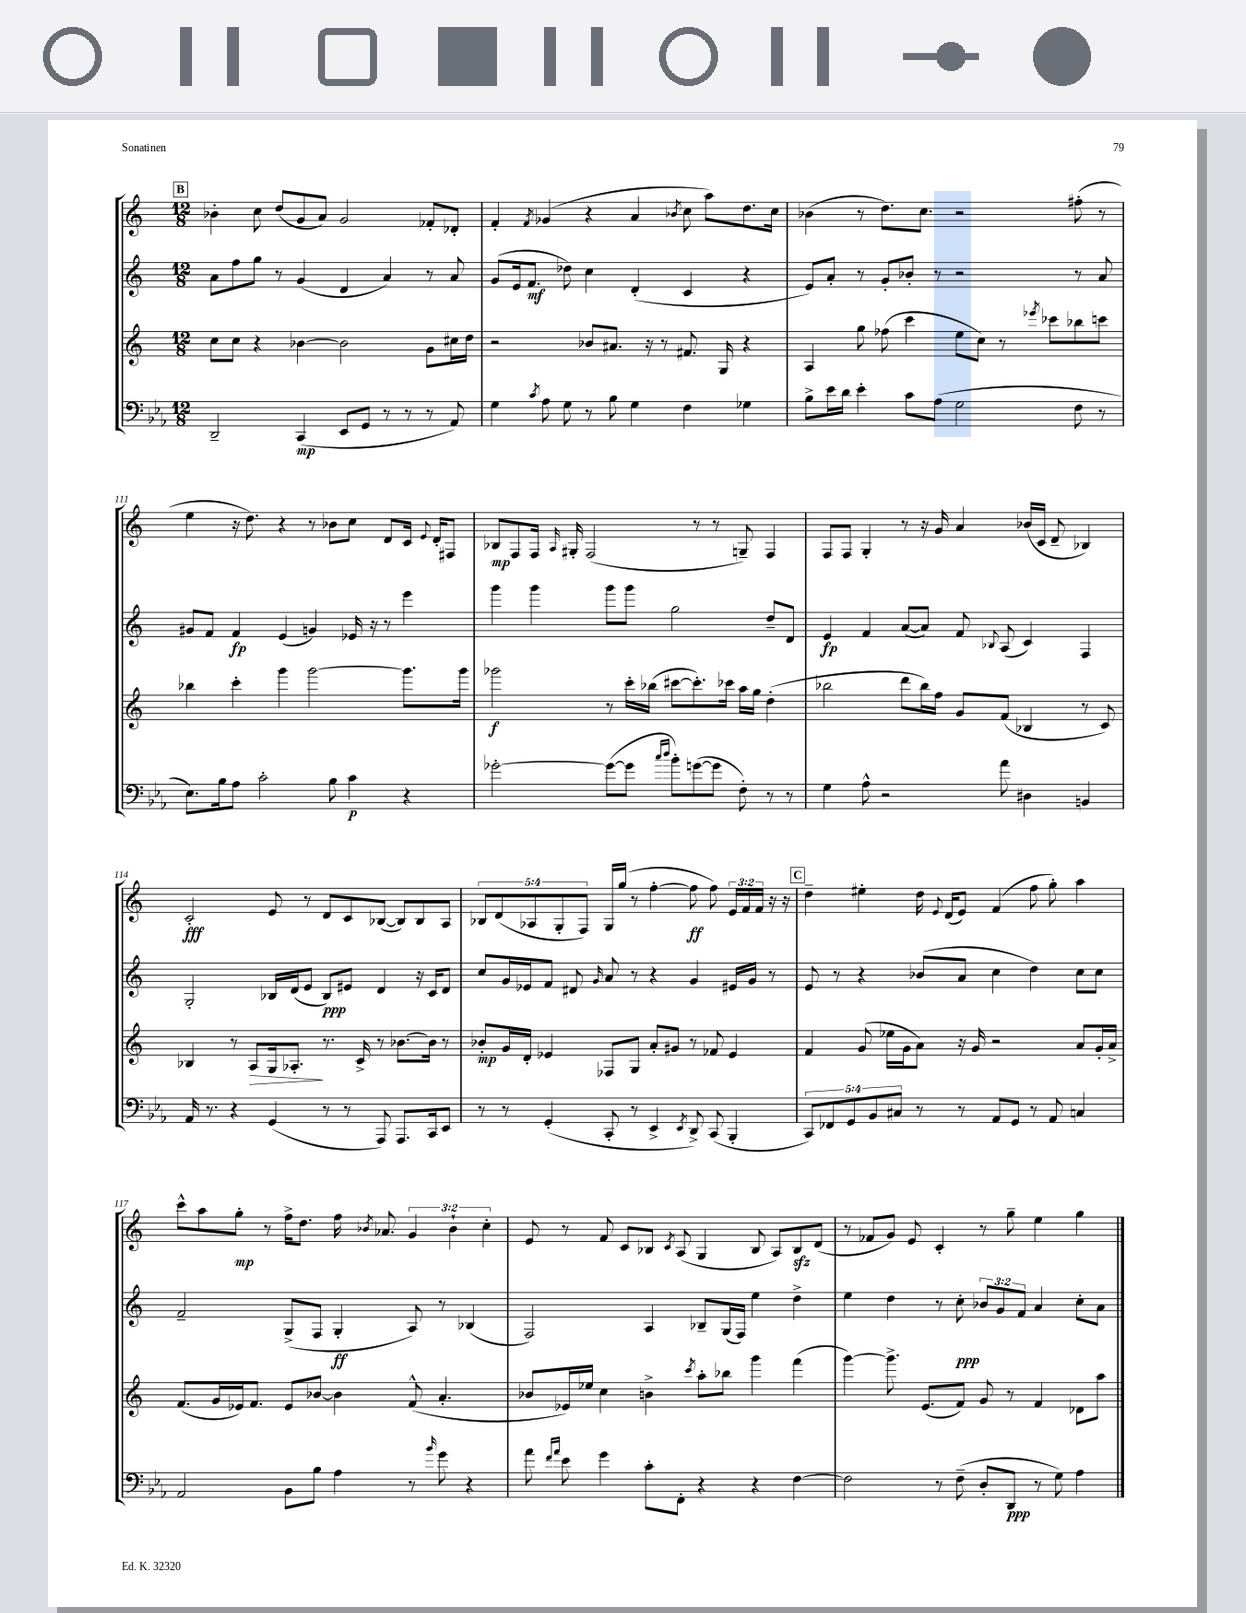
<<
\new StaffGroup <<
\new Staff = "s0" {
    \clef treble \key c \major \numericTimeSignature \time 12/8 \override Staff.TupletNumber.text = #tuplet-number::calc-fraction-text
    \autoBeamOff \mark \markup { \box "B" } bes'4-. c''8 d''8[( g'8 a'8]) g'2 fes'8[-. des'8]-. |
    f'4-. \acciaccatura { f'8 } ges'4( r4 a'4 \acciaccatura { bes'8 } c''8 a''8[) d''8. c''16] |
    bes'4( r8 d''8.[) c''8.] r2 fis''8-.( r8 |
    e''4 r16 d''8.) r4 r8 bes'8[ c''8] d'8[ c'16] \appoggiatura { e'8 } d'16[-. fis8] |
    bes8[\mp f8 f16] \grace { a16 } gis16-. f2( r8 r8 g8--) f4 |
    f8[ f8] g4-. r8 r16 g'16 a'4 bes'16[( c'16] d'8-- bes4) |
    c'2-.\fff e'8 r8 d'8[ c'8 bes8]~( bes8[) bes8 a8] |
    \tuplet 5/4 { bes8[ d'8( aes8 g8-. f8]) } g16[ g''16]( r8 f''4~-. f''8\ff f''8) \tuplet 3/2 { e'16[ f'16 f'16] } r16 r16 |
    \mark \markup { \box "C" } d''4-- eis''4-. d''16 \appoggiatura { e'8 } d'16[( e'8]) f'4( f''8 g''8-.) a''4 |
    c'''8[-^ a''8 g''8]-.\mp r8 f''16[-> d''8.] f''16 \acciaccatura { bes'8 } aes'8. \tuplet 3/2 { g'4 bes'4-! c''4-. } |
    e'8 r8 f'8 c'8[ bes8] \acciaccatura { c'8 } a8( g4 bes8 a8[) bes8\sfz d'8]( |
    r8 fes'8[ g'8]) e'8 c'4-. r8 g''8-- e''4 g''4 \bar "|." |
}
\new Staff = "s1" {
    \clef treble \key c \major \numericTimeSignature \time 12/8 \override Staff.TupletNumber.text = #tuplet-number::calc-fraction-text
    \autoBeamOff \mark \markup { \box "B" } a'8[ f''8 g''8] r8 g'4( d'4 a'4) r8 a'8 |
    g'8[( e'16 f'8.]\mf des''8) c''4 d'4-.( c'4 r4 |
    e'8[) a'8]-. r8 g'8[-. bes'8]-. r8 r2 r8 a'8 |
    gis'8[ f'8] f'4\fp e'4( g'4) ees'16 r16 r8 e'''4 |
    g'''4 g'''4 g'''8[ g'''8] g''2 d''8[-- d'8] |
    e'4\fp f'4 a'8[~( a'8]) f'8 \appoggiatura { bes8 } a8( c'4) f4 |
    g2-. bes16[ d'16( e'8] bes8[\ppp) eis'8] d'4 r16 c'16[ d'8] |
    c''8[ g'16 ees'16 f'8] dis'8 \grace { g'16 } a'8 r8 r4 g'4 eis'16[ g'16] r8 |
    \mark \markup { \box "C" } e'8 r8 r4 bes'8[( a'8] c''4 d''4) c''8[ c''8] |
    f'2-- g8[->( f8] g4-.\ff a8) r8 bes4( |
    f2) a4 bes8[-- g16( f16]) e''4 d''4-> |
    e''4 d''4 r8 c''8-.\ppp \tuplet 3/2 { bes'8[ g'8 f'8] } a'4 c''8[-. a'8] \bar "|." |
}
\new Staff = "s2" {
    \clef treble \key c \major \numericTimeSignature \time 12/8
    \autoBeamOff \mark \markup { \box "B" } c''8[ c''8] r4 bes'4~ bes'2 g'8[ cis''16 d''16] |
    r2 bes'8[ ais'8.] r16 r8 fis'8. g16 r4 |
    a4 g''8 fes''8( c'''4 e''8[ c''8]) r8 \acciaccatura { ees'''8 } ces'''8[ bes''8 c'''8] |
    bes''4 c'''4-. g'''4 g'''2~ g'''8.[ g'''16] |
    ges'''2\f r8 c'''16[-. bes''16]( cis'''8[~ cis'''8.-.) ces'''16] a''16[ g''16] d''4-.( |
    bes''2 d'''8[ bes''16) f''16] g'8[ f'8]( bes4 r8 c'8) |
    bes4 r8 a8[\> g16 aes8.]-.\! r8. c'16-> r8 bes'8.[~ bes'16] r8 |
    bes'8[-.\mp g'16 d'16]-. ees'4 fes8[ g8] a'8[-. gis'8] r8 fes'8 ees'4 |
    \mark \markup { \box "C" } f'4 g'8( ees''16[ g'16 a'8]) r16 g'16 r2 a'8[ g'16-. a'16]-> |
    f'8.[( g'16 ees'16) f'8.] ees'8[ bes'8]~ bes'4 f'8-^( a'4.-. |
    bes'8[ ees'16) ees''16] c''4 b'4-> \acciaccatura { c'''8 } a''8[-. bes''8] g'''4 f'''4( |
    g'''4~) g'''8.-> e'8.[( f'8]) g'8 r8 f'4 des'8[ a''8] \bar "|." |
}
\new Staff = "s3" {
    \clef bass \key ees \major \numericTimeSignature \time 12/8 \override Staff.TupletNumber.text = #tuplet-number::calc-fraction-text
    \autoBeamOff \mark \markup { \box "B" } d,2-- c,4\mp( ees,8[ g,8] r8 r8 r8 aes,8) |
    g4 \acciaccatura { c'8 } aes8 g8 r8 bes8 g4 f4 ges4 |
    bes8[-> ees'16 d'16] ees'4-. c'8[ aes8]( g2 f8 r8 |
    ees8.[) bes16 aes8] c'2-. bes8 c'4\p r4 |
    ges'2~-. ges'8[~( ges'8] \grace { c''16[ d''16] } bes'8[-.) g'8~( g'8] f8-.) r8 r8 |
    g4 aes8-^ r2 aes'8 dis4 b,4 |
    aes,16 r8. r4 g,4( r8 r8 aes,,8) aes,,8.[ c,16 ees,8] |
    r8 r8 g,4-.( c,8-. r8 ees,4-> \acciaccatura { ees,8 } d,8->) c,8( bes,,4-. |
    \mark \markup { \box "C" } \tuplet 5/4 { c,8[) fes,8 g,8 bes,8 cis8] } r8 r8 aes,8[ g,8] r8 aes,8 c4 |
    aes,2 bes,8[ bes8] aes4 r8 \grace { bes'16 } g'8 r4 |
    aes'8 \grace { f'16[ aes'16] } ees'8 g'4 c'8[-. f,8]-. r4 r4 f4~ |
    f2 r8 f8--( d8[-. d,8]\ppp r8 g8) aes4 \bar "|." |
}
>>
>>
\layout { \context { \Score currentBarNumber = #108 } }
